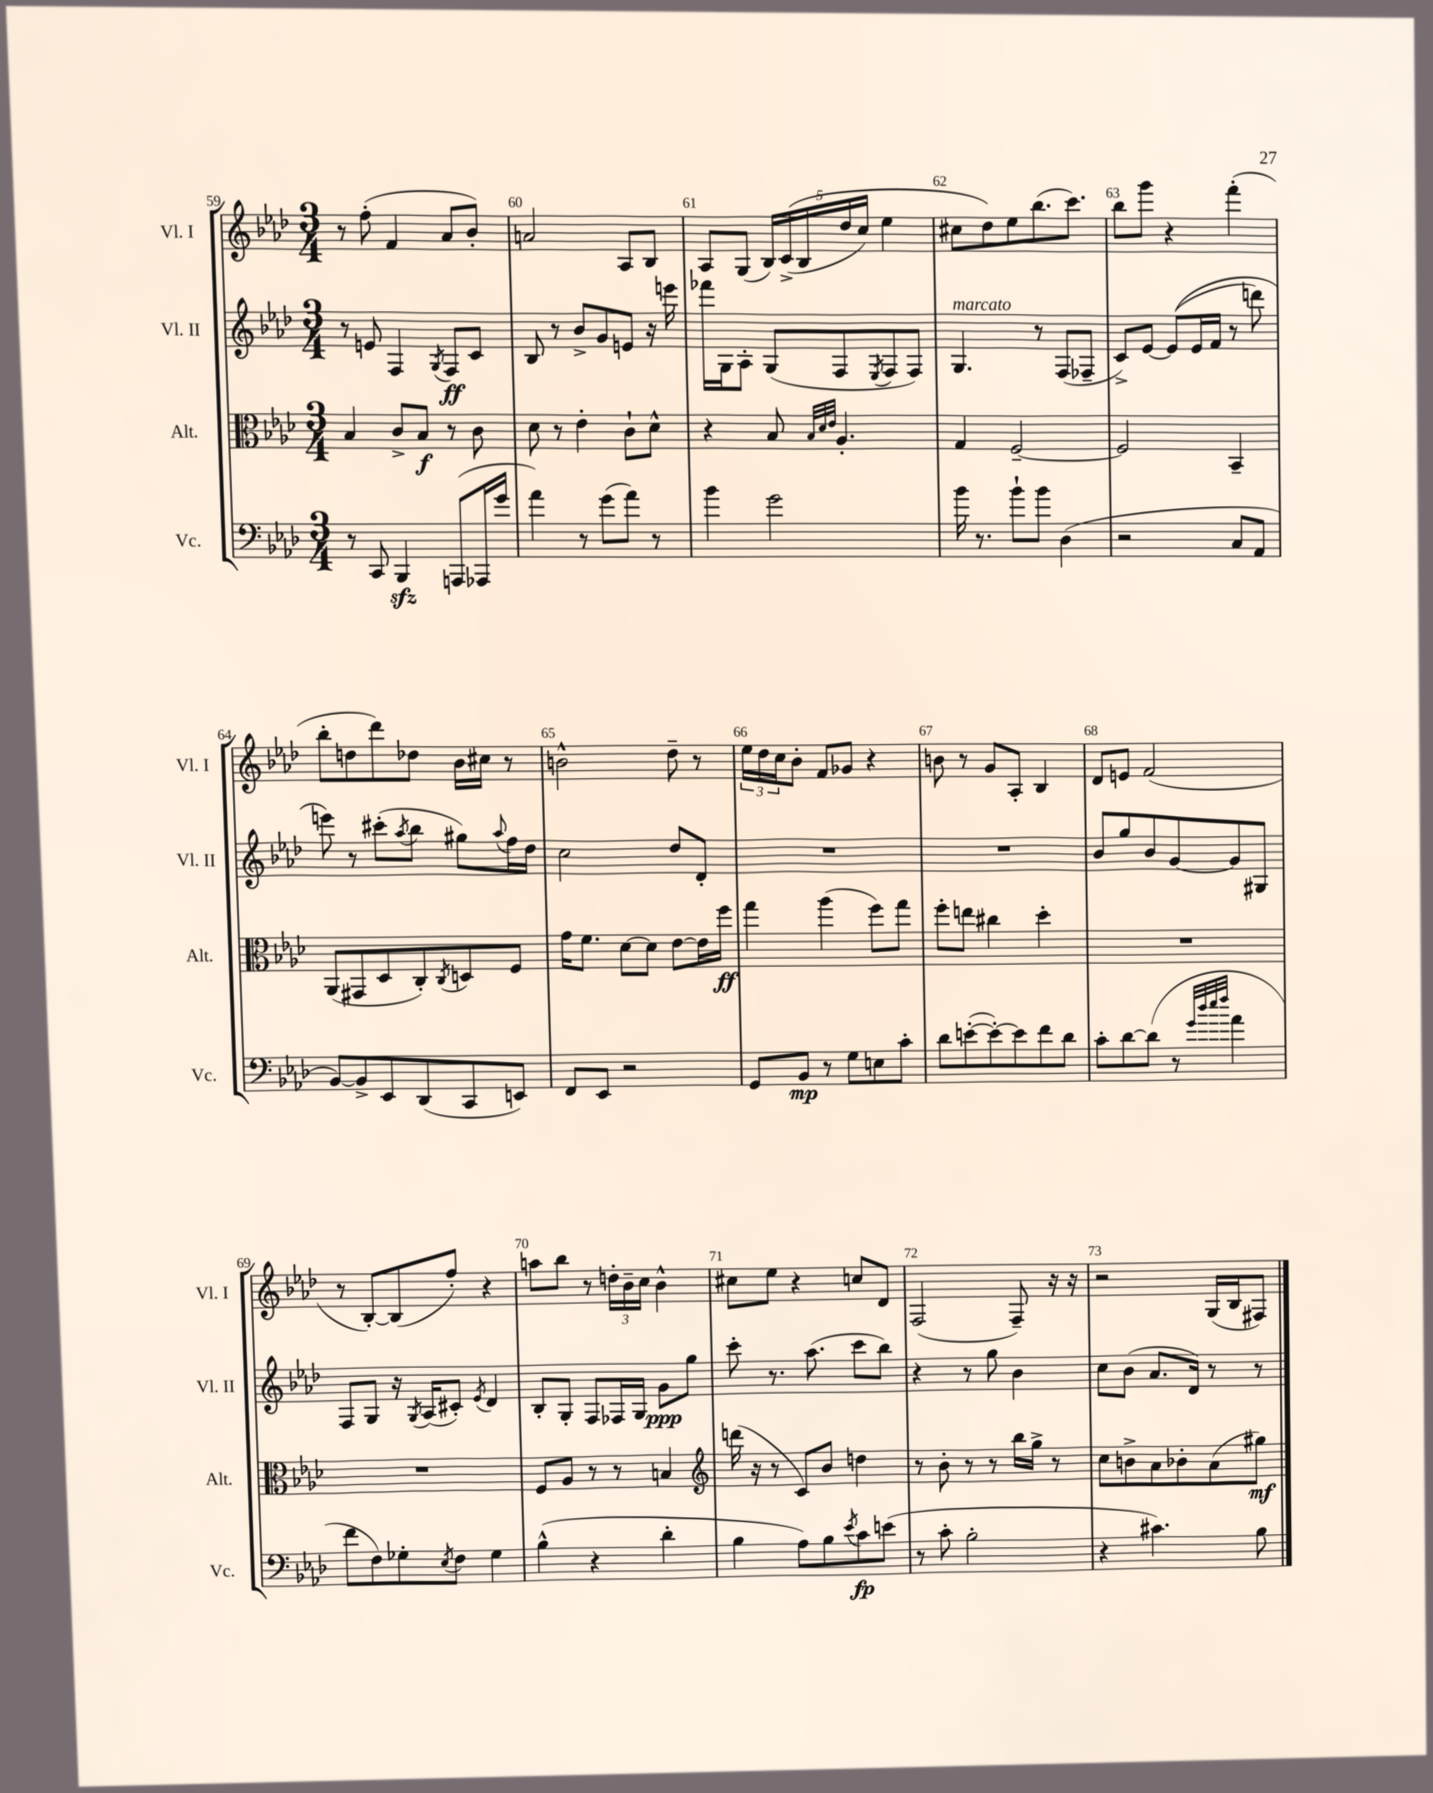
<<
\new StaffGroup <<
\new Staff = "s0" \with { instrumentName = "Vl. I" shortInstrumentName = "Vl. I" } {
    \clef treble \key aes \major \numericTimeSignature \time 3/4
    r8 f''8-.( f'4 aes'8 bes'8-.) |
    a'2 aes8 bes8 |
    aes8 g8( \tuplet 5/4 { bes16) c'16->(\( bes16 des''16 c''16) } ees''4 |
    cis''8 des''8\) ees''8 bes''8.( c'''8.) |
    bes''8 g'''8 r4 f'''4-.( |
    bes''8-. d''8 des'''8) des''8 bes'16 cis''16 r8 |
    b'2-^ des''8-- r8 |
    \tuplet 3/2 { ees''16 des''16 c''16 } bes'8-. f'8 ges'8 r4 |
    b'8 r8 g'8 aes8-. bes4 |
    des'8 e'8 f'2( |
    r8 bes8~-.) bes8( f''8-.) r4 |
    a''8 bes''8 r8 \tuplet 3/2 { d''16-. bes'16-- c''16 } bes'4-^ |
    cis''8 ees''8 r4 c''8 des'8 |
    f2( f8--) r16 r16 |
    r2 g16( bes16 fis8) \bar "|." |
}
\new Staff = "s1" \with { instrumentName = "Vl. II" shortInstrumentName = "Vl. II" } {
    \clef treble \key aes \major \numericTimeSignature \time 3/4
    r8 e'8 f4 \acciaccatura { g8 } f8\ff c'8 |
    bes8 r8 bes'8-> g'8 e'8 r16 e'''16 |
    fes'''16 g16 aes8-. g8( f8 \acciaccatura { ees8 } f8 f8) |
    g4.^\markup { \italic "marcato" } r8 f8( fes8-- |
    c'8->) ees'8~ ees'8(\( ees'16 f'16 r8 d'''8) |
    e'''8\) r8 cis'''8-.( \acciaccatura { aes''8 } bes''8 gis''8) \appoggiatura { aes''8 } f''16 des''16 |
    c''2 des''8 des'8-. |
    R2. |
    R2. |
    bes'8 g''8 bes'8 g'8~ g'8 gis8 |
    f8 g8 r16 \acciaccatura { g8 } aes16( cis'8-.) \acciaccatura { ees'8 } des'4 |
    bes8-. g8-. f8 fes16 g16 g'8\ppp g''8 |
    c'''8-. r8. aes''8.( c'''8 bes''8) |
    r4 r8 g''8 bes'4 |
    c''8 bes'8( aes'8. des'16) r8 r8 \bar "|." |
}
\new Staff = "s2" \with { instrumentName = "Alt." shortInstrumentName = "Alt." } {
    \clef alto \key aes \major \numericTimeSignature \time 3/4
    bes4 c'8-> bes8\f r8 c'8 |
    des'8 r8 ees'4-. c'8-! des'8-^ |
    r4 bes8 \grace { bes32 des'32 ees'32 } aes4.-. |
    g4 f2~-- |
    f2 bes,4-- |
    aes,8( gis,8 des8 c8-.) \acciaccatura { c8 } d8 f8 |
    g'16 f'8. des'8~ des'8 ees'8~ ees'16 f''16\ff |
    g''4 aes''4( f''8) g''8 |
    f''8-. e''8 cis''4 des''4-. |
    R2. |
    R2. |
    f8 aes8 r8 r8 b4 |
    \clef treble d'''16( r16 r8 c'8) bes'8 d''4 |
    r8 bes'8-. r8 r8 bes''16 g''16-> r8 |
    c''8 b'8-> aes'8 bes'8-. aes'8( gis''8\mf) \bar "|." |
}
\new Staff = "s3" \with { instrumentName = "Vc." shortInstrumentName = "Vc." } {
    \clef bass \key aes \major \numericTimeSignature \time 3/4
    r8 c,8 bes,,4\sfz a,,8( aes,,16 g'16 |
    aes'4) r8 g'8( aes'8) r8 |
    bes'4 g'2 |
    bes'16 r8. bes'8-! bes'8 des4( |
    r2 c8 aes,8 |
    bes,8~) bes,8-> ees,8 des,8( c,8 e,8) |
    f,8 ees,8 r2 |
    g,8 bes,8\mp r8 g8 e8 c'8-. |
    des'8 e'8~-.( e'8~-.) e'8 f'8 des'8 |
    c'8-. des'8~ des'8( r8 \grace { g'32 des''32 ees''32 f''32 } aes'4 |
    f'8 f8) ges8-. \acciaccatura { ees8 } f8 ges4 |
    bes4-^( r4 des'4-. |
    bes4 aes8) bes8 \acciaccatura { ees'8 } c'8\fp e'8( |
    r8 c'8-. bes2-. |
    r4 cis'4.) bes8 \bar "|." |
}
>>
>>
\layout { \context { \Score currentBarNumber = #59 \override BarNumber.break-visibility = ##(#f #t #t) barNumberVisibility = #all-bar-numbers-visible } }
